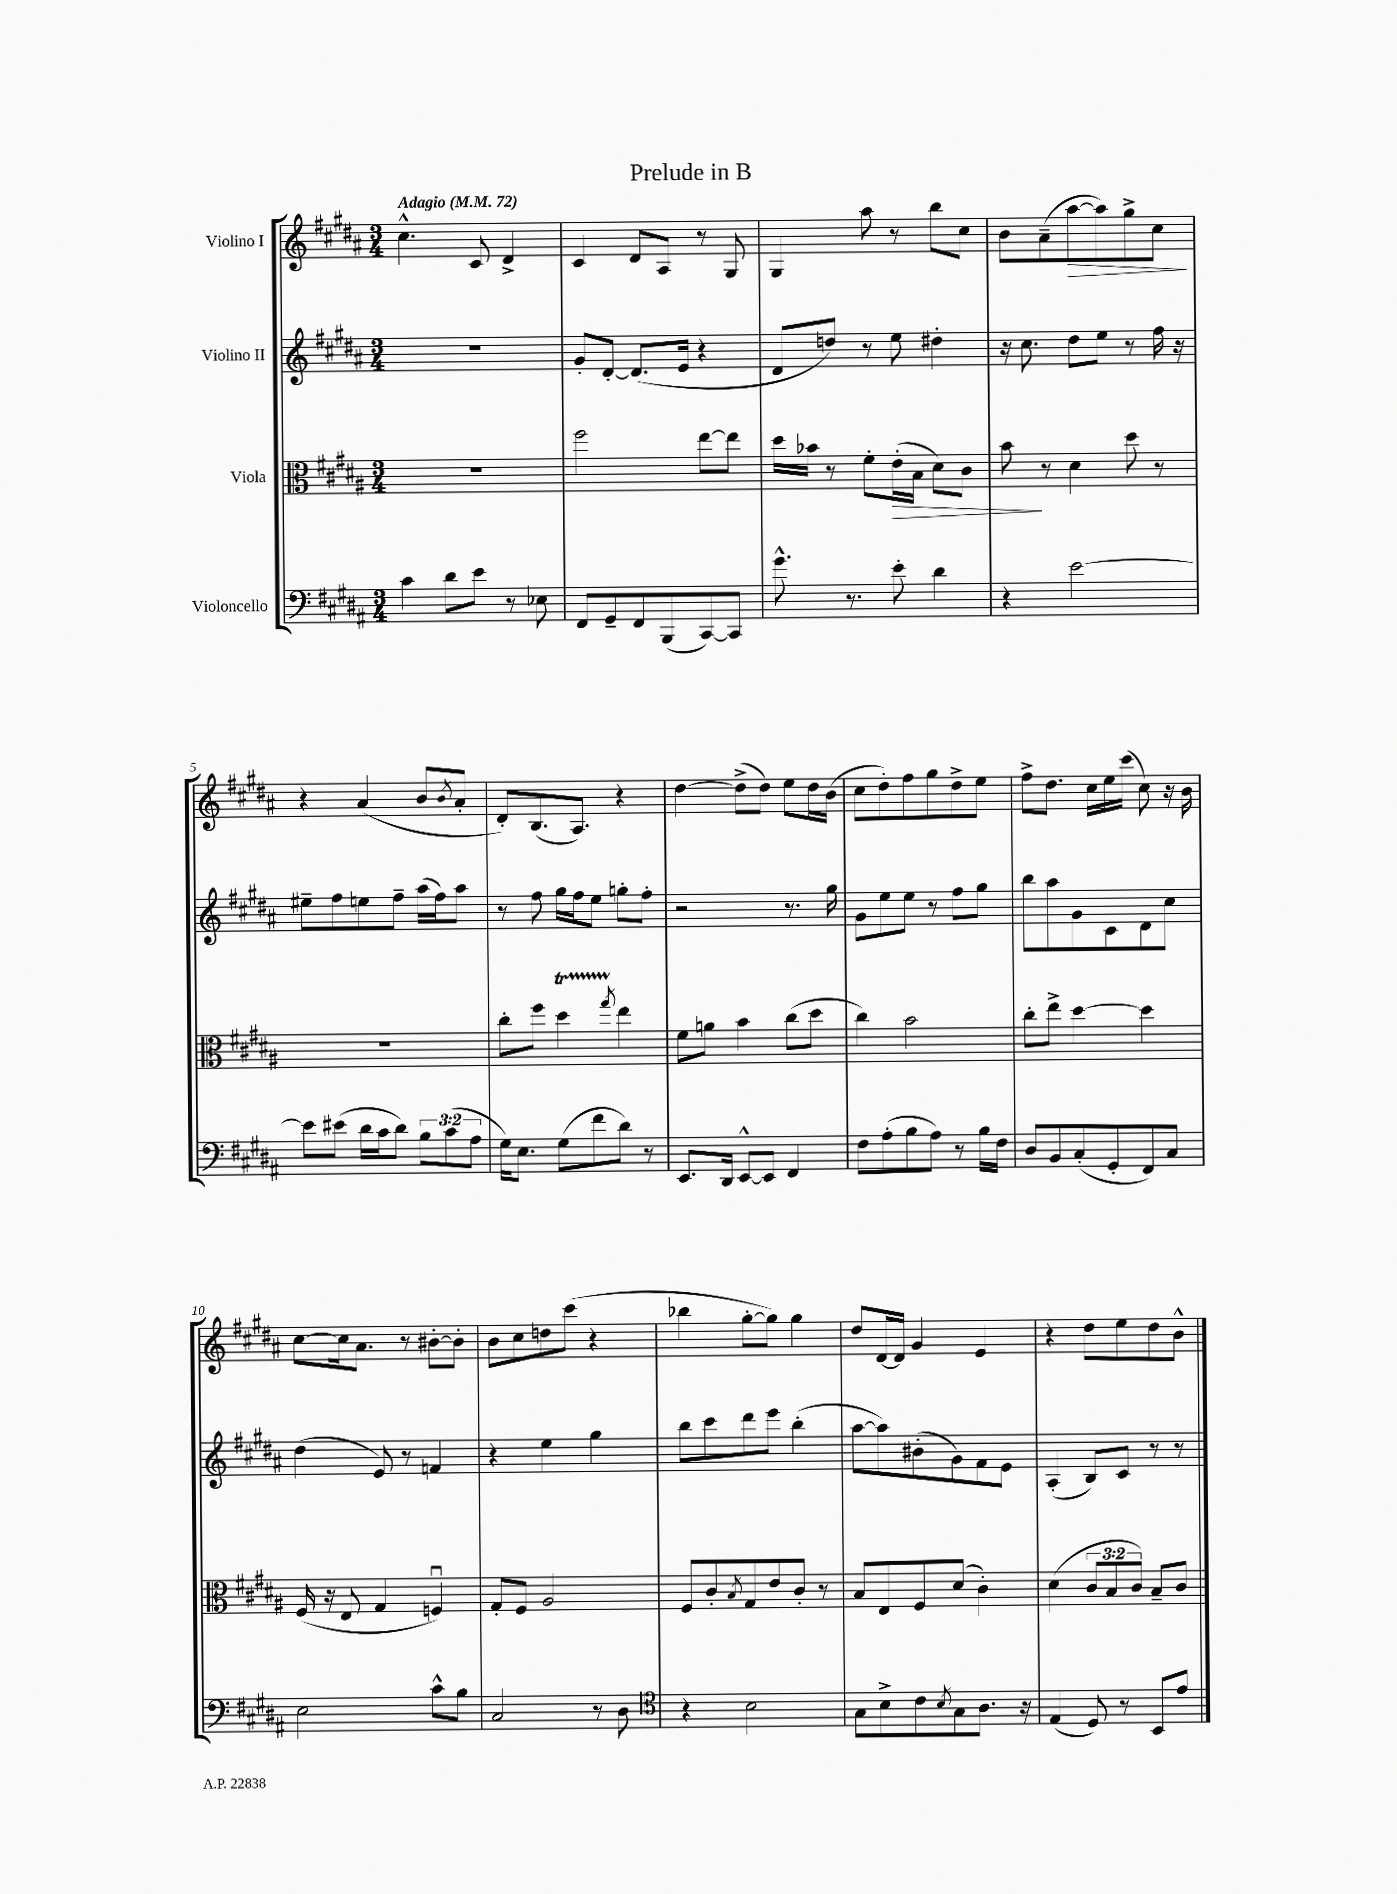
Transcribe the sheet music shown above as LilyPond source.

\header { title = "Prelude in B" }
<<
\new StaffGroup <<
\new Staff = "s0" \with { instrumentName = "Violino I" } {
    \clef treble \key b \major \numericTimeSignature \time 3/4 \tempo "Adagio" 4 = 72
    cis''4.-^ cis'8 dis'4-> |
    cis'4 dis'8 ais8 r8 gis8 |
    gis4 ais''8 r8 b''8 cis''8 |
    b'8 ais'8--( ais''8~\> ais''8) gis''8-> cis''8\! |
    r4 ais'4( b'8 \acciaccatura { b'8 } ais'8-. |
    dis'8-.) b8.( ais8.) r4 |
    dis''4~ dis''8->( dis''8) e''8 dis''16 b'16( |
    cis''8 dis''8-.) fis''8 gis''8 dis''8-> e''8 |
    fis''8-> dis''8. cis''16 e''16 cis'''16( cis''8) r16 b'16 |
    cis''8~ cis''16 ais'8. r8 bis'8~-. bis'8-. |
    b'8 cis''8 d''8 cis'''8( r4 |
    bes''4 gis''8~-. gis''8) gis''4 |
    dis''8 dis'16~ dis'16 gis'4 e'4 |
    r4 dis''8 e''8 dis''8 b'8-^ \bar "|." |
}
\new Staff = "s1" \with { instrumentName = "Violino II" } {
    \clef treble \key b \major \numericTimeSignature \time 3/4
    R2. |
    gis'8-. dis'8~-. dis'8.( e'16 r4 |
    dis'8 d''8) r8 e''8 dis''4-. |
    r16 cis''8. dis''8 e''8 r8 fis''16 r16 |
    eis''8-- fis''8 e''8 fis''8-- ais''16( fis''16) ais''8 |
    r8 fis''8 gis''16 fis''16 e''8 g''8-. fis''8-. |
    r2 r8. gis''16 |
    gis'8 e''8 e''8 r8 fis''8 gis''8 |
    b''8 ais''8 gis'8 cis'8 dis'8 cis''8 |
    dis''4( e'8) r8 f'4 |
    r4 e''4 gis''4 |
    b''8 cis'''8 dis'''8 e'''8 b''4-.( |
    ais''8~ ais''8) bis'8-.( gis'8) fis'8 e'8 |
    ais4-.( b8) cis'8 r8 r8 \bar "|." |
}
\new Staff = "s2" \with { instrumentName = "Viola" } {
    \clef alto \key b \major \numericTimeSignature \time 3/4 \override Staff.TupletNumber.text = #tuplet-number::calc-fraction-text
    R2. |
    fis''2 e''8~ e''8 |
    dis''16 bes'16 r8 fis'8-. e'16-.\>( b16 dis'8) cis'8 |
    b'8\! r8 dis'4 dis''8 r8 |
    R2. |
    cis''8-. fis''8 dis''4\startTrillSpan \acciaccatura { gis''8 } e''4\stopTrillSpan |
    fis'8 a'8 b'4 cis''8( dis''8 |
    cis''4) b'2 |
    cis''8-. e''8-> dis''4~ dis''4 |
    fis16( r16 e8 gis4 f4\downbow) |
    gis8-. fis8 ais2 |
    fis8 cis'8-. \acciaccatura { b8 } gis8 e'8 cis'8-. r8 |
    b8 e8 fis8 dis'8( cis'4-.) |
    dis'4( \tuplet 3/2 { cis'8 b8 cis'8) } b8-- cis'8 \bar "|." |
}
\new Staff = "s3" \with { instrumentName = "Violoncello" } {
    \clef bass \key b \major \numericTimeSignature \time 3/4 \override Staff.TupletNumber.text = #tuplet-number::calc-fraction-text
    cis'4 dis'8 e'8 r8 ees8 |
    fis,8 gis,8-- fis,8 b,,8( cis,8~) cis,8 |
    gis'8.-^ r8. e'8-. dis'4 |
    r4 e'2~ |
    e'8 eis'8( dis'16 cis'16 dis'8) \tuplet 3/2 { b8 cis'8( ais8 } |
    gis16) e8. gis8( fis'8 dis'8) r8 |
    e,8. dis,16 e,8~-^ e,8 fis,4 |
    fis8 ais8-.( b8 ais8) r8 b16 fis16 |
    dis8 b,8 cis8-.( gis,8-. fis,8) cis8 |
    e2 cis'8-^ b8 |
    cis2 r8 dis8 |
    \clef tenor r4 b2 |
    gis8 b8-> cis'8 \acciaccatura { b8 } gis8 ais8. r16 |
    e4( dis8) r8 b,8 e'8 \bar "|." |
}
>>
>>
